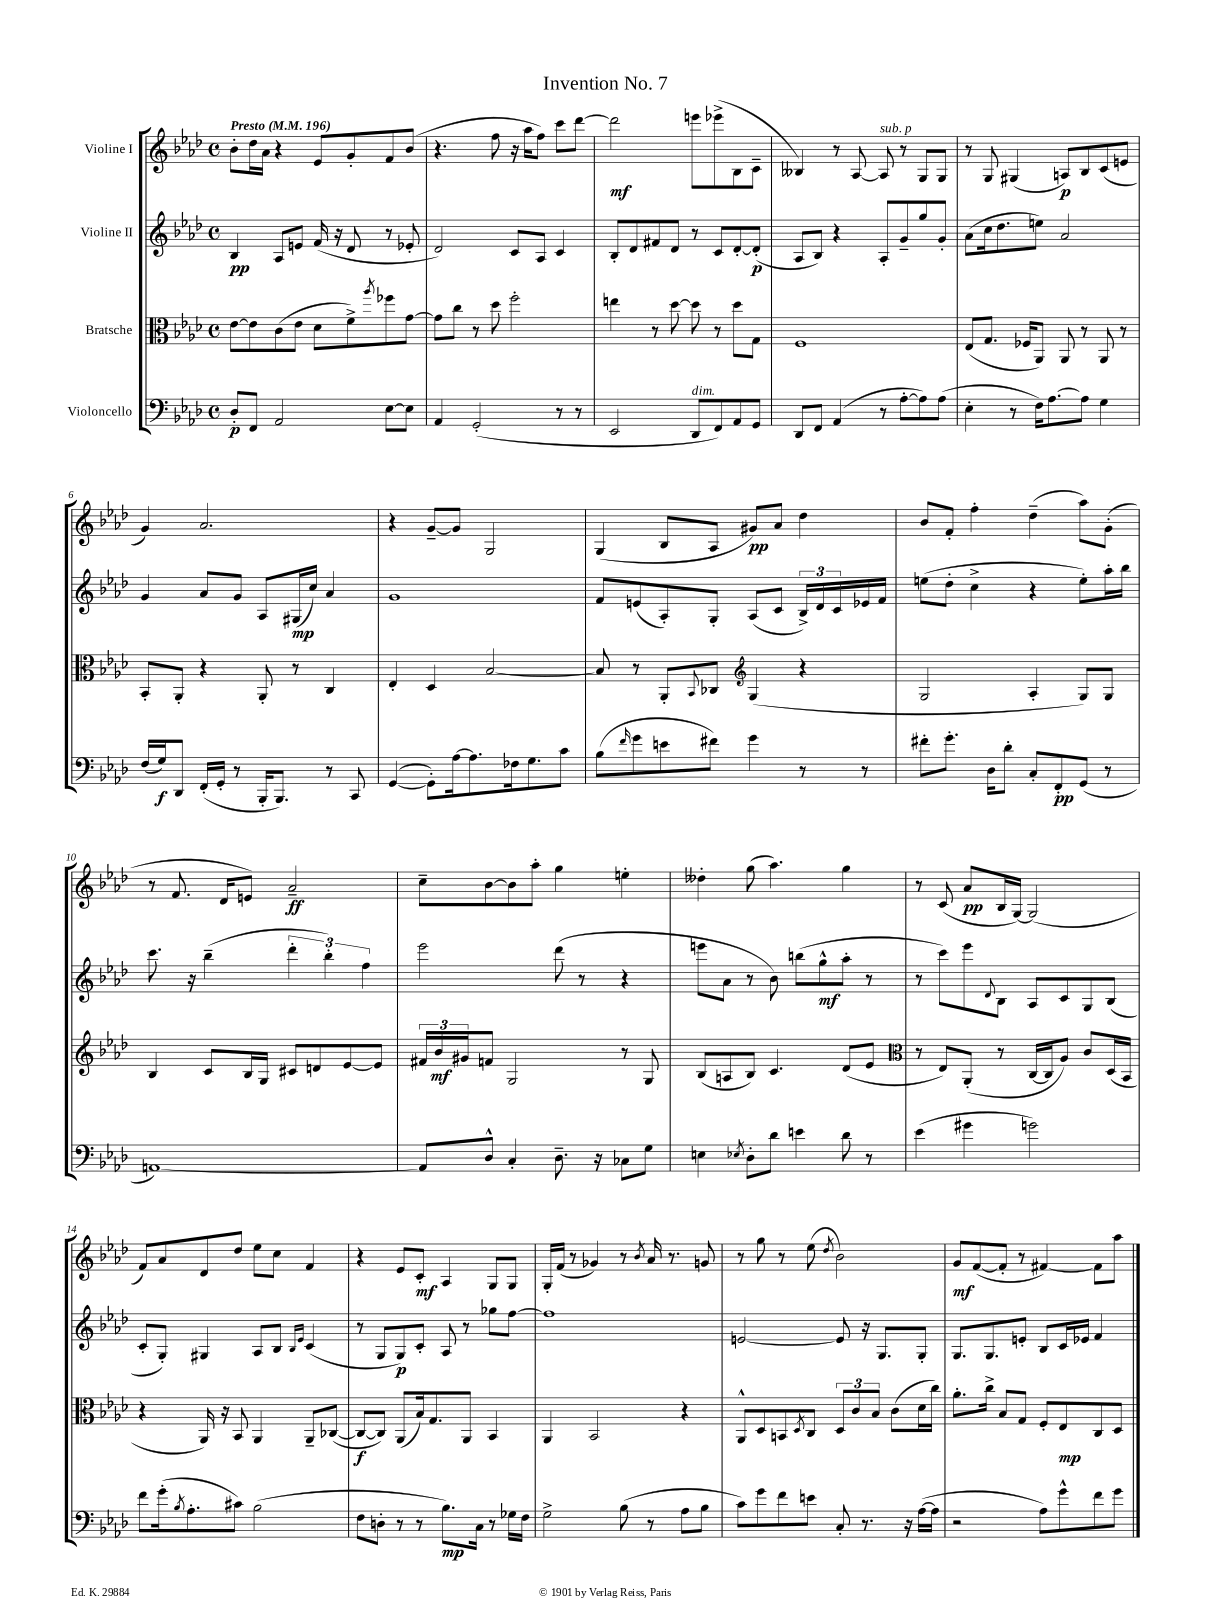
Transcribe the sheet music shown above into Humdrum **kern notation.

**kern	**kern	**kern	**kern
*staff4	*staff3	*staff2	*staff1
*clefF4	*clefC3	*clefG2	*clefG2
*k[b-e-a-d-]	*k[b-e-a-d-]	*k[b-e-a-d-]	*k[b-e-a-d-]
*M4/4	*M4/4	*M4/4	*M4/4
*met(c)	*met(c)	*met(c)	*met(c)
*MM196	*MM196	*MM196	*MM196
8D-'/L	[8e-\L	4B-/	8b-'\L
8FF/J	8e-\]	.	16dd-\L
.	.	.	16a-\JJ
2AA-/	(8c\	8A-/L	4r
.	8e-\J	8e/J	.
.	8d-\L	(16f/	8e-/L
.	.	16r	.
.	8f^\)	8d-/	8g'/
.	8qaa-/	.	.
[8E-\L	8ff-\	8r	8f/
8E-\]J	[8g\J	8e-'/	(8b-/J
=	=	=	=
4AA-/	8g\]L	2d-/)	4.r
.	8cc\J	.	.
(2GG'/	8r	.	.
.	8dd-\	.	8ff\
.	2ff'\	8c/L	16r
.	.	.	16aa-\LK
.	.	8A-/J	8ff\J)
8r	.	4c/	8ccc\L
8r	.	.	[8ddd-\J
=	=	=	=
2EE-/	4ee\	8B-'/L	2ddd-\]
.	.	8d-/	.
.	8r	8f#/	.
.	[8dd-\	8d-/J	.
8DD-/L	8dd-\]	8r	8eee\L
8FF/)	8r	8c/L	(8eee-^\
8AA-/	8dd-\L	[8d-'/	8B-\
8GG/J	8G\J	(8d-'/]J	8c~\J
=	=	=	=
8DD-/L	1F	8A-/L	4B--/)
8FF/J	.	8B-/J)	.
(4AA-/	.	4r	8r
.	.	.	[8A-/
8r	.	8A-'/L	8A-/]
[8A-'\L	.	8g~/	8r
8A-\])	.	8gg/	8G/L
(8A-\J	.	8g'/J	8G/J
=	=	=	=
4E-'\	(8E-/L	(8a-\L	8r
.	8.G/J	16cc\k	8G/
.	.	8.dd-\	.
8r	.	.	(4G#/
.	16F-/LK	.	.
16F\LK)	8AA-/J)	8ee\J)	.
[8.A-\	.	.	.
.	8AA-/	2a-/	8A/L)
8A-\]J	8r	.	8B-/
4G\	8AA-/	.	(8c/
.	8r	.	8e/J
=	=	=	=
(16F/LL	8BB-'/L	4g/	4g/)
16G/J)	.	.	.
8DD-/J	8AA-'/J	.	.
(16FF'/LL	4r	8a-/L	2.a-/
16GG'/JJ	.	.	.
8r	.	8g/J	.
16BBB-'/LK	8AA-'/	8A-/L	.
8.BBB-/J)	.	.	.
.	8r	(16G#/L	.
.	.	16cc/JJ)	.
8r	4C/	4a-/	.
8CC/	.	.	.
=	=	=	=
([4GG/	4E-'/	1g	4r
8GG'\]L)	4D-/	.	[8g~/L
[16A-\k	.	.	8g/]J
8.A-\]	.	.	.
.	[2B-/	.	2G/
16F-\k	.	.	.
8.G\	.	.	.
8c\J	.	.	.
=	=	=	=
(8B-\L	8B-/]	8f/L	(4G/
16qqf/	.	.	.
8g\	8r	(8e/	.
8e\	8AA-'/L	8A-'/)	8B-/L
.	8qqBB-/	.	.
8f#\J)	8C-/J	8G'/J	8A-/J
*	*clefG2	*	*
4g\	(4G/	(8A-/L	8g#/L)
.	.	8c/J	8a-/J
8r	4r	24B-^/LL)	4dd-\
.	.	24d-/	.
.	.	24c/	.
8r	.	16e-/	.
.	.	16f/JJ	.
=	=	=	=
8f#'\L	2G/	(8ee\L	8b-/L
8.g'\J	.	8dd-'\J	8f'/J
.	.	4cc^\	4ff'\
16D-\LK	.	.	.
8d-'\J	.	.	.
8C'/L	4A-'/	4r	(4dd-~\
8FF'/	.	.	.
(8GG/J	8G/L)	8ee'\L)	8aa-\L)
8r	8G/J	16aa-'\L	(8g'\J
.	.	16bb-\JJ	.
=	=	=	=
[1AA)	4B-/	8.ccc\	8r
.	.	.	8.f/
.	.	16r	.
.	8c/L	(4bb-~\	.
.	.	.	16d-/LK
.	16B-/L	.	8e/J)
.	16G/JJ	.	.
.	8c#/L	6ddd-'\	2a-~/
.	8d/	.	.
.	.	6bb-'\)	.
.	[8e-/	.	.
.	.	6ff\	.
.	8e-/]J	.	.
=	=	=	=
8AA/]L	24f#/LL	2eee-\	8cc~\L
.	24b-/	.	.
.	24g#/J	.	.
8D-^^/J	8f/J	.	[8b-\
4C'/	2G/	.	8b-\]
.	.	.	8aa-'\J
8.D-~\	.	(8ddd-\	4gg\
.	.	8r	.
16r	.	.	.
8C-\L	8r	4r	4ee'\
8G\J	8G/	.	.
=	=	=	=
4E\	(8B-/L	8eee\L	4dd--'\
.	8A/	8a-\J	.
8qE-/	.	.	.
8D-'\L	8B-/J)	8r	(8gg\
8d-\J	4.c/	8b-\)	4.aa-\)
4e\	.	(8bb\L	.
.	.	8gg^^\	.
8d-\	(8d-/L	8aa-'\J	4gg\
8r	8e-/J	8r	.
=	=	=	=
*	*clefC3	*	*
(4e-\	8r	8r	8r
.	8E-/L)	8ccc\L)	(8c/
4g#\	(8AA-'/J	8eee-\	8a-/L
.	.	8qqd-/	.
.	8r	8B-\J	16B-/L
.	.	.	[16G/JJ)
2g\)	[16C/LL	8A-/L	(2G/]
.	16C/]J	.	.
.	8A-/J)	8c/	.
.	8c/L	8G/	.
.	(16D-/L	(8B-/J	.
.	16BB-/JJ	.	.
=	=	=	=
8f\L	4r	8c'/L	8f/L)
(16g'\k	.	8G'/J)	8a-/
8qB-/	.	.	.
8.A-'\	.	.	.
.	16AA-/)	4G#/	8d-/
.	16r	.	.
8c#\J)	8BB-/	.	8dd-/J
(2B-\	4AA-/	8A-/L	8ee-\L
.	.	8B-/J	8cc\J
.	.	16qqB-/LL	.
.	.	16qqe-/JJ	.
.	8AA-~/L	(4c/	4f/
.	([8C-/J	.	.
=	=	=	=
8F\L	8C-/_L	8r	4r
8D'\J	8C-/]J)	8G/L	.
8r	(8AA-/L	8G/)	8e-/L
8r	16B-/k)	8c'/J	8c'/J
.	8.G/	.	.
8.B-\L)	.	8A-/	4A-/
.	8AA-/J	8r	.
16C\Jk	.	.	.
8r	4BB-/	8gg-\L	8G/L
16G-\LL	.	[8ff\J	8G/J
16F\JJ	.	.	.
=	=	=	=
2G^\	4AA-/	1ff]	16G'/LL
.	.	.	(16f/JJ
.	.	.	8r
.	2BB-/	.	4g-/)
(8B-\	.	.	8r
.	.	.	8qb-/
8r	.	.	16a-/
.	.	.	8.r
8A-\L	4r	.	.
8B-\J	.	.	8g/
=	=	=	=
8c\L)	8AA-^^/L	[2e/	8r
8g\	8D-/	.	8gg\
8f\	8BB/	.	8r
.	8qD-/	.	.
8e\J	8C/J	.	(8ee-\
.	.	.	8qdd-/
8C'/	12D-/L	8e/]	2b-\)
.	12c/	.	.
8.r	.	16r	.
.	12B-/J	.	.
.	.	8.G/L	.
.	(8c\L	.	.
16r	.	.	.
([16A-\LL	16d-\L	8G'/J	.
16A-\]JJ	16cc\JJ)	.	.
=	=	=	=
2r	8.a-'\L	8.G/L	8g/L
.	.	.	([8f/
.	16cc^\Jk	8.G/	.
.	8B-/L	.	8f'/]J
.	8G/J	8e'/J	8r
8A-\L)	8F'/L	8B-/L	[4f#/)
8g^^\	8E-/	16c/L	.
.	.	16e-/JJ	.
8f\	8C/	4f/	8f#\]L
8g\J	8D-/J	.	8aa-\J
==	==	==	==
*-	*-	*-	*-
